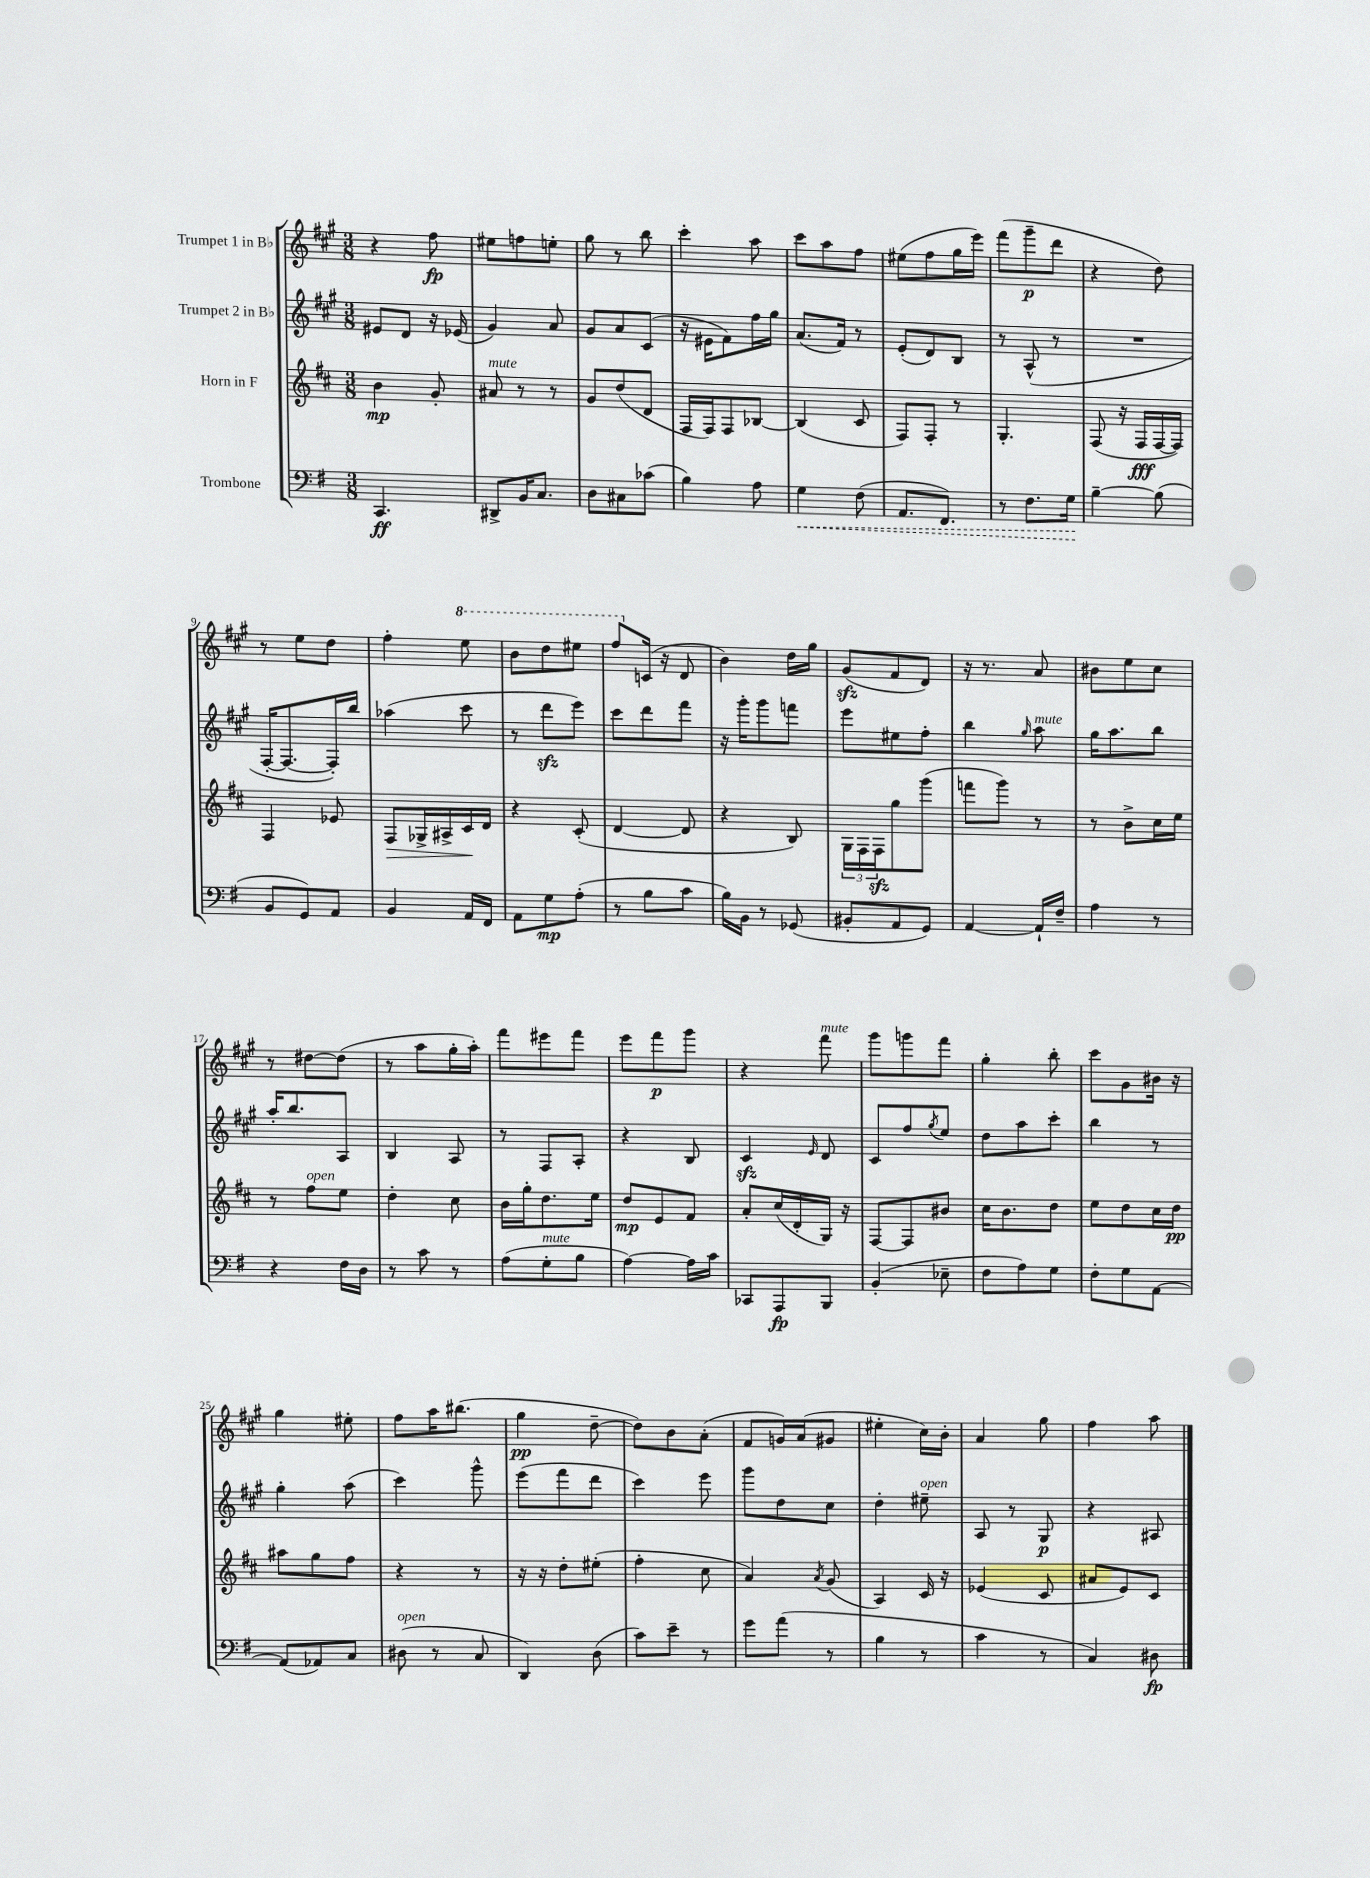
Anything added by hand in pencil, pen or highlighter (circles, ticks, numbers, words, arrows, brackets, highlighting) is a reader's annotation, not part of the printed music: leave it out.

**kern	**kern	**kern	**kern
*staff4	*staff3	*staff2	*staff1
*clefF4	*clefG2	*clefG2	*clefG2
*k[f#]	*k[f#c#]	*k[f#c#g#]	*k[f#c#g#]
*M3/8	*M3/8	*M3/8	*M3/8
4.CC/	4b\	8e#/L	4r
.	.	8d/J	.
.	8g'/	16r	8ff#\
.	.	(16e-/	.
=	=	=	=
8DD#^/L	8a#/	4g#/)	8ee#\L
16BB/K	8r	.	8ff\
8.C/J	.	.	.
.	8r	8a/	8ee'\J
=	=	=	=
8D\L	8g/L	8g#/L	8gg#\
8C#\	(8dd/	8a/	8r
(8c-\J	8d/J	(8c#/J	8bb\
=	=	=	=
4B\)	16F#/LL	16r	4ccc#'\
.	16F#/J)	16e#\LK	.
.	8F#/	8f#\)	.
8A\	[8B-/J	16ff#\L	8aa\
.	.	16gg#\JJ	.
=	=	=	=
4G\	(4B-/]	(8.a/L	8ccc#\L
.	.	.	8aa\
.	.	16f#/Jk)	.
(8F#\	8c#/	8r	8ff#\J
=	=	=	=
8.AA/L	8F#/L)	(8e'/L	(8ee#\L
.	8F#'/J	8d/)	8ff#\
8.FF#/J)	.	.	.
.	8r	8B/J	16gg#\L
.	.	.	16eee\JJ)
=	=	=	=
8r	4.G'/	8r	(8fff#\L
8.F#\L	.	(8A^^/	8ggg#~\
.	.	8r	8ddd\J
16G\Jk	.	.	.
=	=	=	=
[4B~\	(8F#/	4.r	4r
.	16r	.	.
.	16F#/LL	.	.
(8B\]	[16F#/	.	8dd\)
.	16F#/]JJ)	.	.
=	=	=	=
8BB/L	4F#/	[16F#'/LK	8r
.	.	8.F#/_	.
8GG/)	.	.	8ee\L
8AA/J	8e-/	16F#'/]L)	8dd\J
.	.	16bb/JJ	.
=	=	=	=
4BB/	8F#/L	(4aa-\	4ff#'\
.	16G-^/L	.	.
.	16A#^/	.	.
16AA/LL	16c#/	8ccc#\	8eee\
16FF#/JJ	16d/JJ	.	.
=	=	=	=
8AA\L	4r	8r	8bb\L
8G\	.	8ddd\L	8ddd\
(8A'\J	(8c#'/	8eee\J)	8eee#\J
=	=	=	=
8r	[4d/	8ccc#\L	8fff#/L
8B\L	.	8ddd\	(16c/Jk
.	.	.	16r
8c\J	8d/]	8fff#\J	8d/
=	=	=	=
16B\LL)	4r	16r	4b\)
16BB\JJ	.	16ggg#'\LK	.
8r	.	8ggg#\	.
(8GG-/	8B/)	8fff\J	16dd\LL
.	.	.	16gg#\JJ
=	=	=	=
8BB#'/L	24G\LL	8eee\L	(8g#/L
.	24F#\	.	.
.	24F#\J	.	.
8AA/	8gg\	8ee#\	8f#/
8GG/J)	(8ggg\J	8ff#'\J	8d/J)
=	=	=	=
[4AA/	8fff\L	4bb\	16r
.	.	.	8.r
.	8ggg\J)	.	.
.	.	16qqgg#/	.
16AA`/]LL	8r	8aa\	8a/
16F#~/JJ	.	.	.
=	=	=	=
4A\	8r	16gg#\LK	8b#\L
.	.	8.aa\	.
.	8b^\L	.	8ee\
8r	16cc#\L	8bb\J	8cc#\J
.	16ee\JJ	.	.
=	=	=	=
4r	8r	16aa'/LK	8r
.	.	8.bb/	.
.	8ff#\L	.	[8dd#\L
16F#\LL	8ee\J	8A/J	(8dd#\]J
16D\JJ	.	.	.
=	=	=	=
8r	4dd'\	4B/	8r
8c\	.	.	8aa\L
8r	8cc#\	8A/	16gg#'\L
.	.	.	16aa'\JJ)
=	=	=	=
(8A\L	16b\LL	8r	8fff#\L
.	16gg'\J	.	.
8G'\	8.dd\	8F#/L	8eee#\
8B\J	.	8A'/J	8fff#\J
.	16ee\Jk	.	.
=	=	=	=
[4A\)	8dd/L	4r	8eee\L
.	8e/	.	8fff#\
16A\]LL	8f#/J	8B/	8ggg#\J
16c\JJ	.	.	.
=	=	=	=
8CC-/L	8a'/L	4c#/	4r
8AAA/	(16cc#/L	.	.
.	16d'/	.	.
.	.	16qqe/	.
8BBB/J	16G/JJ)	8d/	8fff#\
.	16r	.	.
=	=	=	=
(4BB'/	[8F#/L	8c#/L	8ggg#\L
.	8F#/]	8ff#/	8ggg\
.	.	8qgg#/	.
8E-~\	8b#/J	8ee/J	8fff#\J
=	=	=	=
8F#\L	16cc#\LK	8dd\L	4gg#'\
.	8.b\	.	.
8A\)	.	8aa\	.
8G\J	8dd\J	8ccc#'\J	8bb'\
=	=	=	=
8F#'\L	8ee\L	4bb\	8ccc#\L
8G\	8dd\	.	8g#\
[8AA\J	16cc#\L	8r	16b#\Jk
.	16dd\JJ	.	16r
=	=	=	=
(8AA/]L	8aa#\L	4gg#'\	4gg#\
8AA-/)	8gg\	.	.
8C/J	8ff#\J	(8aa\	8ee#'\
=	=	=	=
(8D#\	4r	4ccc#\)	8ff#\L
8r	.	.	16aa\K
.	.	.	(8.bb#\J
8C/	8r	8ggg#^^\	.
=	=	=	=
4DD/)	16r	(8eee\L	4gg#\
.	16r	.	.
.	8dd'\L	8fff#\	.
(8D\	(8ee#'\J	8ddd\J	[8dd~\
=	=	=	=
8c\L)	4ff#'\	4ccc#\)	8dd\]L)
8e~\J	.	.	8b\
8r	8cc#\	8eee\	(8a'\J
=	=	=	=
8g\L	4a/)	8ggg#\L	8f#/L
(8a\J	.	8dd\	16g/L)
.	.	.	(16a/J
.	8qa/	.	.
8r	(8g/	8cc#\J	8g#/J
=	=	=	=
4B\	4A/)	4dd'\	4ee#'\
8r	16c#/	8ee#~\	16cc#\LL)
.	16r	.	16b'\JJ
=	=	=	=
4c\	(4e-/	8A/	4a/
.	.	8r	.
8r	8c#/	8G#/	8gg#\
=	=	=	=
4C/)	8a#/L	4r	4ff#\
.	8e/)	.	.
8D#\	8c#/J	8A#/	8aa\
==	==	==	==
*-	*-	*-	*-
